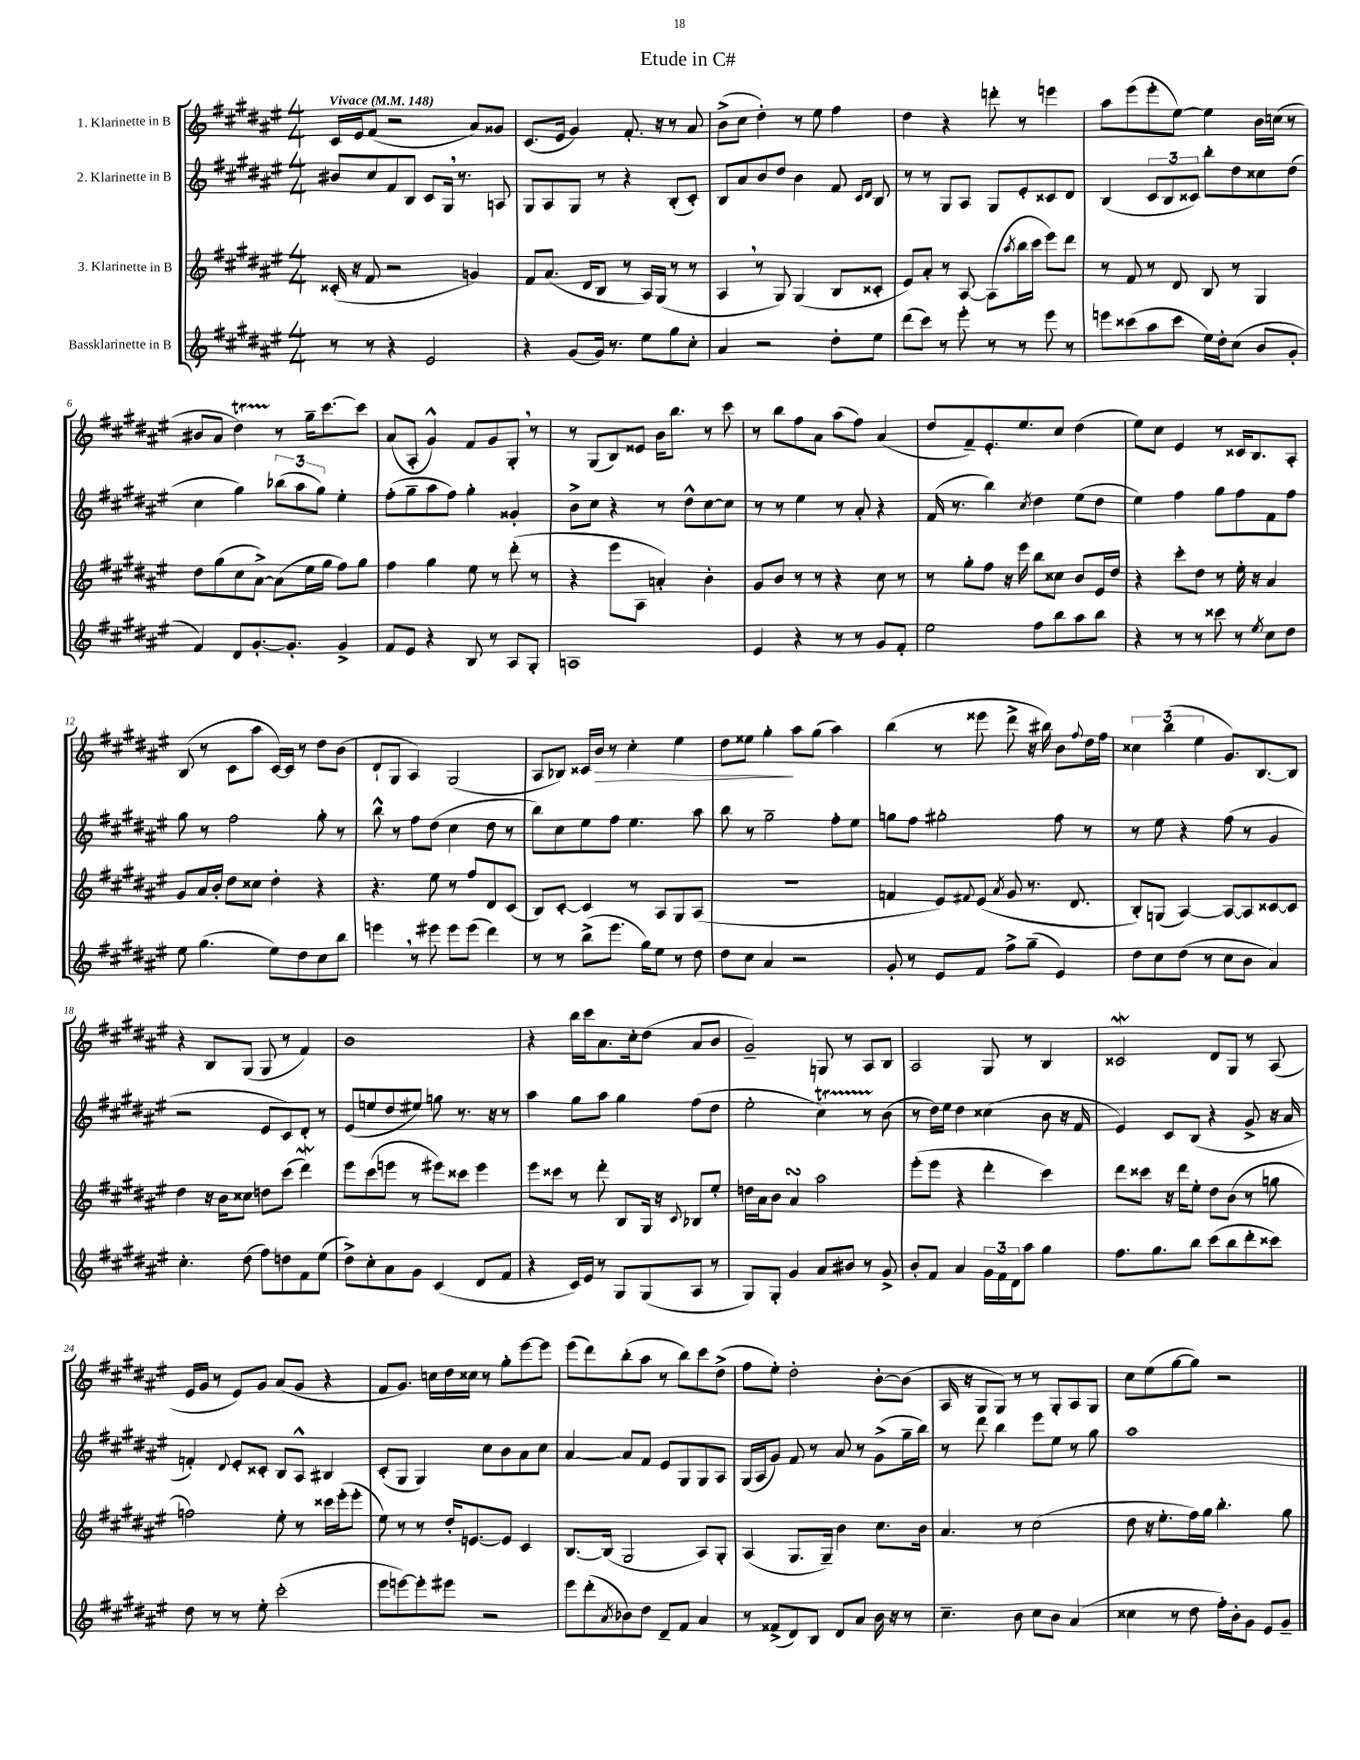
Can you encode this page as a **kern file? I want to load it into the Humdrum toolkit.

**kern	**kern	**kern	**kern	**dynam
*part4	*part3	*part2	*part1	*part1
*staff4	*staff3	*staff2	*staff1	*staff1
*I"Bassklarinette in B	*I"3. Klarinette in B	*I"2. Klarinette in B	*I"1. Klarinette in B	*
*clefG2	*clefG2	*clefG2	*clefG2	*
*k[f#c#g#d#a#e#]	*k[f#c#g#d#a#e#]	*k[f#c#g#d#a#e#]	*k[f#c#g#d#a#e#]	*
*M4/4	*M4/4	*M4/4	*M4/4	*
*MM148	*MM148	*MM148	*MM148	*
=1	=1	=1	=1	=1
!	!	!	!LO:TX:a:B:t=Vivace	!
8r	(16c##X'/	8b#X/L	16c#/LL	.
.	16r	.	16e#/J	.
8r	8f#/	8cc#/	(8f#/J	.
4r	2r	8f#/	2r	.
.	.	8B/J	.	.
2e#/	.	8c#/L	.	.
.	.	16G#,/Jk	.	.
.	.	8.r	.	.
.	4gn/)	.	8a#/L)	.
.	.	8An/	8g##X/J	.
=2	=2	=2	=2	=2
4r	8f#/L	8G#/L	(8.c#/L	.
.	(8.a#/J	8A#/	.	.
.	.	.	16e#/Jk	.
(8g#/L	.	8G#/J	4g#/)	.
.	16d#/KL	.	.	.
16g#/Jk)	8B/J	8r	.	.
8.r	.	.	.	.
.	8r	4r	8.f#'/	.
8ee#\L	16A#/LL)	.	.	.
.	(16G#/JJ	.	16r	.
8gg#\	8r	(8B'/L	8r	.
8cc#'\J	8r	8c#'/J)	8a#/	.
=3	=3	=3	=3	=3
4a#/	4A#,/	8B/L	(8b^\L	.
.	.	8a#/	8cc#\J	.
2r	8r	8b/	4dd#'\)	.
.	8G#/)	8dd#/J	.	.
.	(4G#/	4b\	8r	.
.	.	.	8ee#\	.
8dd#'\L	8B/L	8f#/	4ff#\	.
.	.	16qqc#/LL	.	.
.	.	16qqd#/JJ	.	.
8ee#\J	8c##X'/J	8B/	.	.
=4	=4	=4	=4	=4
(8ddd#\L	8e#/L)	8r	4dd#\	.
8ccc#\J)	8a#'/J	8r	.	.
8r	8r	8G#/L	4r	.
8eee#'\	[8A#/	8A#/J	.	.
8r	(8A#\L]	8G#/L	8dddn'\	.
.	8qaa#/	.	.	.
8r	16bb\L	8e#'/	8r	.
.	16ccc#\JJ	.	.	.
8eee#\	8eee#\L)	8c##X/	4eeen\	.
8r	8ddd#\J	8d#/J	.	.
=5	=5	=5	=5	=5
8eeen\L	8r	(4B/	8aa#\L	.
(8ccc##X\	8f#/	.	(8eee#\	.
8aa#\	8r	12c#/L	8eee#'\	.
.	.	12B/	.	.
8ccc##\J	8d#/	.	[8ee#\J)	.
.	.	12c##X/J)	.	.
16ee#\LL)	8B/	8bb'\L	4ee#\]	.
16dd#'\J	.	.	.	.
(8cc#\J	8r	8dd#\	.	.
8b/L	4G#/	8cc##X\	16b\LL	.
.	.	.	(16ccn\JJ	.
8g#'/J	.	(8dd#\J	8r	.
!!LO:LB:g=z
=6	=6	=6	=6	=6
4f#/)	8dd#\L	4cc#\	8b#X/L	.
.	(8gg#\	.	8a#/J	.
8d#/L	8cc#\	4gg#\)	4dd#T\)	.
[8.g#'/	[8a#^\J)	.	.	.
.	(8a#\L]	(12bb-X\L	8r	.
8.g#'/J]	.	.	.	.
.	.	12aa#\	.	.
.	16ee#\L	.	16gg#~\KL	.
.	.	12gg#\J)	.	.
.	16gg#\JJ	.	[8.ccc#\	.
4g#^/	8ff#\L)	4ee#'\	.	.
.	8gg#\J	.	8ccc#\J]	.
=7	=7	=7	=7	=7
8f#/L	4ff#\	(8ff#'\L	(8a#/L	.
8e#/J	.	8gg#~\	8A#'/J	.
4r	4gg#\	8aa#\	4g#^^/)	.
.	.	8ff#\J)	.	.
8B/	8ee#\	4gg#'\	8f#/L	.
8r	8r	.	8g#/	.
8A#/L	(8ddd#'\	4g##X'/	8G#',/J	.
8G#'/J	8r	.	8r	.
=8	=8	=8	=8	=8
1An	4r	8b^\L	8r	.
.	.	8cc#\J	(8G#/L	.
.	8eee#\L	4r	8B/)	.
.	8A#\J	.	8e##X/J	.
.	4an'/)	8r	16b\KL	.
.	.	.	8.bb\J	.
.	.	8dd#^^\L	.	.
.	4b'\	[8cc#\	8r	.
.	.	8cc#\J]	8ccc#\	.
=9	=9	=9	=9	=9
4e#/	8g#/L	8r	8r	.
.	8b/J	8r	8bb\L	.
4r	8r	4ee#\	8ff#\	.
.	8r	.	8a#\J	.
8r	4r	8r	(8aa#\L	.
8r	.	8a#'/	8ff#\J)	.
8g#/L	8cc#\	4r	(4a#/	.
8f#'/J	8r	.	.	.
=10	=10	=10	=10	=10
2ee#\	8r	(16f#/	8dd#/L	.
.	.	8.r	.	.
.	8gg#'\L	.	8f#~/)	.
.	8ff#\J	4bb\)	8.e#'/	.
.	16r	.	.	.
.	16eee#\	.	8.ee#/	.
.	.	8qcc#/	.	.
8ff#\L	8bb\L	4dd#\	.	.
8bb\	8cc##X\J	.	8cc#/J	.
8aa#\	8b/L	(8ee#\L	(4dd#\	.
8bb\J	16e#/L	8dd#\J	.	.
.	16dd#/JJ	.	.	.
=11	=11	=11	=11	=11
4r	4r	4ee#\)	8ee#\L)	.
.	.	.	8cc#\J	.
8r	8ccc#'\L	4ff#\	4e#/	.
8r	8dd#\J	.	.	.
8ccc##X\	8r	8gg#\L	8r	.
8r	16ee#'\	8ff#\	16c##X/KL	.
.	16r	.	8.B/	.
8qee#/	.	.	.	.
8cc#\L	4a#/	8f#\	.	.
8dd#\J	.	8ff#\J	8A#'/J	.
!!LO:LB:g=z
=12	=12	=12	=12	=12
8ee#\	8g#/L	8gg#\	(8B/	.
(4.gg#\	16a#/L	8r	8r	.
.	16b'/JJ	.	.	.
.	8dd#\L	2ff#\	8c#\L	.
.	8cc##X\J	.	8aa#\J	.
8ee#\L)	4dd#'\	.	[16c#/LL)	.
.	.	.	16c#/JJ]	.
8dd#\	.	.	8r	.
8cc#\	4r	8gg#'\	8dd#\L	.
8bb\J	.	8r	(8b\J	.
=13	=13	=13	=13	=13
4eeen,\	4.r	8bb^^\	8d#`/L	.
.	.	8r	8G#/J	.
8r	.	8ff#\L	4A#/)	.
8eee#X\	8ee#\	(8dd#\J	.	.
8eee#\L	8r	4cc#\	(2G#/	.
(8eee#\J	8ff#/L	.	.	.
4ddd#\)	8d#/	8dd#\	.	.
.	(8c#/J	8r	.	.
=14	=14	=14	=14	=14
8r	8B/L)	8bb\L)	8A#/L	.
8r	[8c#'/J	8cc#\	8B-X/J)	.
(8bb^\L	4c#/]	8ee#\	16c##X/LL	.
!	!	!	!	!LO:HP:b
.	.	.	16b/JJ	>
8.eee#\J	.	8ff#\J	8r	.
.	8r	4.ee#\	4cc#'\	.
16gg#\KL)	.	.	.	.
8ee#\J	8A#/L	.	.	.
8r	8G#/	.	4ee#\	.
8dd#\	(8A#/J	8aa#\	.	.
=15	=15	=15	=15	=15
8dd#\L	1r	8bb\	8dd#\L	.
8cc#\J	.	8r	8ee##X\J	.
4a#/	.	2gg#~\	4gg#'\	.
2r	.	.	8aa#\L	]
.	.	.	(8gg#\J	.
.	.	8ff#'\L	4aa#\)	.
.	.	8ee#\J	.	.
=16	=16	=16	=16	=16
8g#'/	4fn/	8ggn\L	(4bb\	.
8r	.	8ff#\J	.	.
8e#/L	8e#/L)	2gg#X'\	8r	.
.	8qqf#X/	.	.	.
8f#/J	(8e#/J	.	8eee##X\	.
.	8qa#/	.	.	.
8ff#^\L	8g#/	.	8ddd#^\	.
(8gg#~\J	8.r	.	16r	.
.	.	.	16bb#X\)	.
4e#/)	.	8ff#\	8b\L	.
.	8.d#/	.	.	.
.	.	.	8qqff#/	.
.	.	8r	16dd#\L	.
.	.	.	16ff#\JJ	.
=17	=17	=17	=17	=17
8dd#\L	8B'/L)	8r	6cc##X\	.
8cc#\	(8Gn/J	8ee#\	.	.
.	.	.	(6bb\	.
(8dd#\J	[4A#/)	4r	.	.
.	.	.	6ee#\	.
8r	.	.	.	.
8cc#\L	8A#/L_	(8ff#\	8.g#/L)	.
8b\J	8A#/]	8r	.	.
.	.	.	[8.B/	.
4a#/)	[8c##X/	4g#/	.	.
.	8c##/J]	.	8B/J]	.
!!LO:LB:g=z
=18	=18	=18	=18	=18
4.cc#'\	4dd#\	2r	4r	.
.	16r	.	8B/L	.
.	16b\KL	.	.	.
(8dd#\	8cc##X\J	.	(8G#/J	.
8ff#\L)	8ddn\L	8e#/L	8G#/	.
8ddn\	(8ccc#\J	8c#/)	8r	.
8f#\	4ddd#W\)	8d#'/J	4f#/)	.
(8ee#\J	.	8r	.	.
=19	=19	=19	=19	=19
8dd#^\L)	8eee#\L	(8e#/L	1b	.
8cc#'\	(8ccc#\	8een/	.	.
8a#\	8eeen\J	8dd#/	.	.
8g#\J	8r	8ee#X/J)	.	.
(4c#/	8eee#X\L)	8ggn\	.	.
.	8ccc##X\J	8.r	.	.
8d#/L	4eee#\	.	.	.
.	.	16r	.	.
8f#/J	.	8r	.	.
=20	=20	=20	=20	=20
4r	8eee#\L	4aa#\	4r	.
.	8ccc##X\J	.	.	.
16c#/LL)	8r	8gg#\L	16bb\LL	.
16e#/JJ	.	.	16ccc#\J	.
8r	8ddd#'\	8aa#\J	8.a#\	.
8G#/L	8B/L	4gg#\	.	.
.	.	.	16cc#'\k	.
(8G#/	16G#/Jk	.	(8dd#\J	.
.	16r	.	.	.
.	8qqc#/	.	.	.
8A#/J	8B-X/L	(8ff#\L	8a#/L	.
8r	8ee#'/J	8dd#\J	8b/J	.
=21	=21	=21	=21	=21
8G#/L)	16ddn\LL	2ee#'\	2g#~/)	.
.	16a#\J	.	.	.
8G#'/J	8b\J	.	.	.
4g#/	4a#sSsS/	.	.	.
8a#/L	2aa#\	4cc#T\)	8Gn/	.
8b#X/J	.	.	8r	.
8r	.	8r	8A#/L	.
8g#^/	.	(8b\	8B/J	.
=22	=22	=22	=22	=22
8b'/L	(8eee#'\L	8r	2A#/	.
8f#/J	8eee#\J	16dd#\LL)	.	.
.	.	16ee#\JJ	.	.
4a#/	4r	4dd#\	.	.
24g#\LL	4ddd#'\	(4cc##X\	8G#/	.
24f#\	.	.	.	.
24d#\J	.	.	.	.
8aa#\J	.	.	8r	.
4gg#\	4ccc#\)	8b\	4B/	.
.	.	16r	.	.
.	.	16f#/	.	.
=23	=23	=23	=23	=23
8.ff#\L	8ddd#\L	4e#/)	2c##XW/	.
.	8ccc##X\J	.	.	.
8.gg#\	.	.	.	.
.	16r	8c#/L	.	.
.	16ddd#\KL	.	.	.
8bb\J	8ee#'\J	(8B/J	.	.
(8ccc#\L	8dd#\L	4r	8d#/L	.
8bb\	(8b\J	.	8G#/J	.
8ddd#'\	8r	8g#^/	8r	.
8ccc##X\J)	8ggn\	16r	(8A#/	.
.	.	16a#/	.	.
!!LO:LB:g=z
=24	=24	=24	=24	=24
8dd#\	2ffn\)	4fn'/)	16e#/LL	.
.	.	.	16g#/JJ	.
8r	.	.	8r	.
.	.	8qqd#/	.	.
8r	.	8e#'/L	8e#/L)	.
8ee#'\	.	8c##X'/J	8g#/J	.
(2ccc#'\	8ee#'\	8B/L	(8a#/L	.
.	8r	8A#^^/J	8g#/J	.
.	16ccc##X\LL	4B#X/	4r	.
.	(16eee#'\J	.	.	.
.	8eee#'\J	.	.	.
=25	=25	=25	=25	=25
8eee#\L	8ee#\)	(8c#'/L	8f#/L	.
[8eeen\)	8r	8G#/J	8.g#/J)	.
8eee'\]	8r	4G#/)	.	.
.	.	.	16ccn\LL	.
8eee#X\J	16dd#'/KL	.	16dd#\	.
.	[8.en/	.	16cc##X\JJ	.
2r	.	8cc#\L	8r	.
.	8e/J]	8b\	8gg#'\L	.
.	4c#/	8a#\	[8eee#\	.
.	.	8cc#\J	8eee#\J]	.
=26	=26	=26	=26	=26
8eee#\L	[8.B/L	[4a#/	(8eee#\L	.
(8ddd#'\	.	.	8ddd#\)	.
.	(16B/Jk]	.	.	.
8qa#/	.	.	.	.
8b-X\)	2G#/	8a#/L]	(8bb'\	.
8dd#\J	.	8f#/J	8aa#\J	.
8d#~/L	.	8e#/L	8r	.
8f#/J	.	8G#/	8bb\L)	.
4a#/	8A#/L)	8G#/	8ccc#\	.
.	8G#'/J	8A#/J	(8dd#^\J	.
=27	=27	=27	=27	=27
8r	(4A#/	(16G#/LL	8ff#\L	.
.	.	16A#/J	.	.
(8f##X^/L	.	8g#/J)	8ee#'\J)	.
8d#/)	8.G#/L	8f#/	2dd#'\	.
8B/J	.	8r	.	.
.	16G#~/Jk)	.	.	.
8d#/L	4b\	8a#/	.	.
8a#/J	.	8r	.	.
16b\	8.cc#\L	(8g#^\L	[8b'\L	.
16r	.	.	.	.
8r	.	16gg#~\L	(8b\J]	.
.	16b\Jk	16bb\JJ)	.	.
=28	=28	=28	=28	=28
4.cc#~\	4.a#/	8r	16A#/	.
.	.	.	16r	.
.	.	8ddd#\	8G#/L	.
.	.	4bb\	8G#/J)	.
8b\	8r	.	8r	.
8cc#\L	(2cc#\	8eee#\L	8r	.
8b\J	.	8ee#\J	8G#'/L	.
(4a#/	.	8r	8A#/	.
.	.	8gg#\	8G#/J	.
=29	=29	=29	=29	=29
4cc##X\	8dd#\	1aa#	8cc#\L	.
.	16r	.	(8ee#\	.
.	8.ee#'\L	.	.	.
8r	.	.	[8gg#\	.
8dd#\	16ff#\L)	.	8gg#\J])	.
.	16gg#\JJ	.	.	.
16ff#'\LL)	4.bb'\	.	2r	.
16b'\J	.	.	.	.
8g#\J	.	.	.	.
8e#/L	.	.	.	.
8g#~/J	8gg#\	.	.	.
==	==	==	==	==
*-	*-	*-	*-	*-
